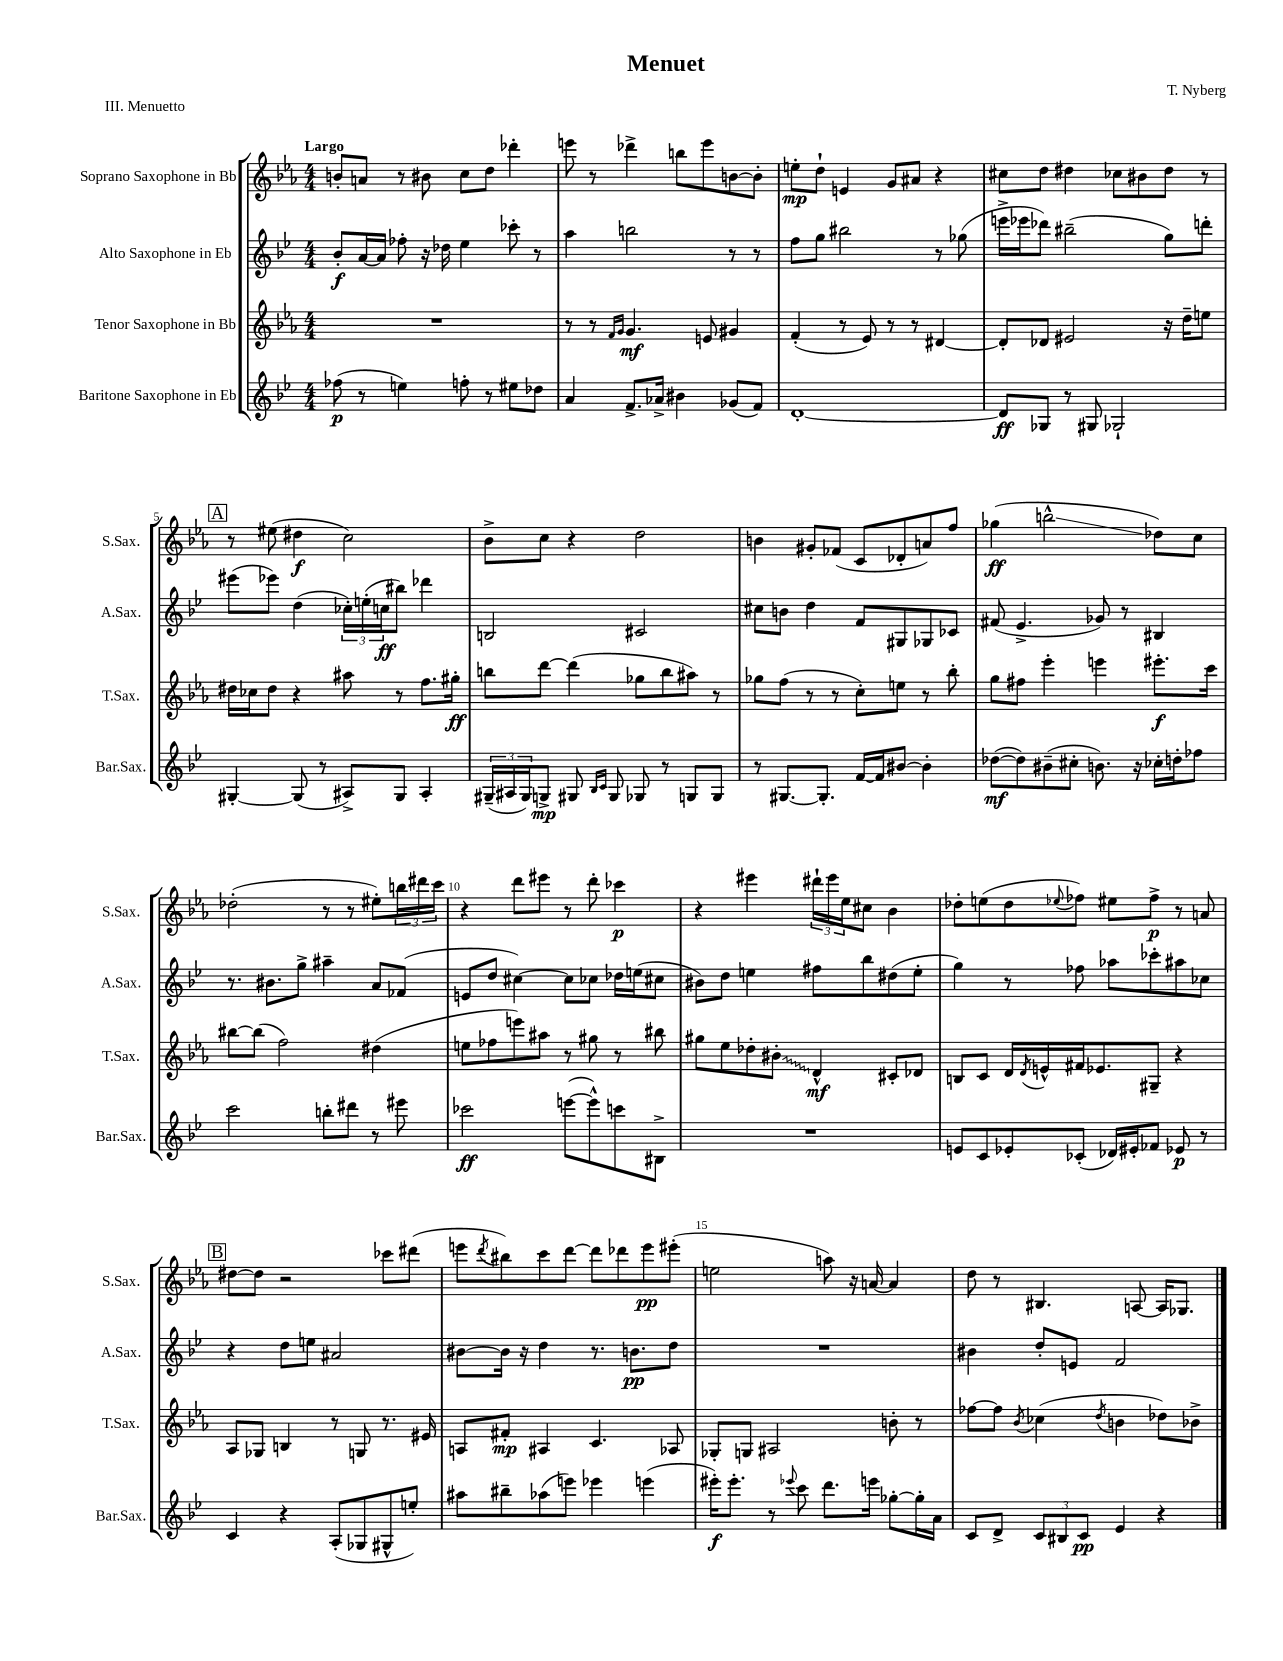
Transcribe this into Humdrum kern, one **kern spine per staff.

**kern	**kern	**kern	**kern
*staff4	*staff3	*staff2	*staff1
*clefG2	*clefG2	*clefG2	*clefG2
*k[b-e-]	*k[b-e-a-]	*k[b-e-]	*k[b-e-a-]
*M4/4	*M4/4	*M4/4	*M4/4
(8ff-\	1r	8b-'/L	8b'/L
8r	.	[16a/L	8a/J
.	.	16a/]JJ	.
4ee\)	.	8ff-'\	8r
.	.	16r	8b#\
.	.	16dd-\	.
8ff'\	.	4ee-\	8cc\L
8r	.	.	8dd\J
8ee#\L	.	8ccc-'\	4ddd-'\
8dd-\J	.	8r	.
=	=	=	=
4a/	8r	4aa\	8eee\
.	8r	.	8r
.	16qqf/LL	.	.
.	16qqg/JJ	.	.
8.f^/L	4.g/	2bb\	4ddd-^\
16a-^/Jk	.	.	.
4b#\	.	.	8bb\L
.	8e/	.	8eee\
(8g-/L	4g#/	8r	[8b\
8f/J)	.	8r	8b'\]J
=	=	=	=
[1d'	(4f'/	8ff\L	8ee'\L
.	.	8gg\J	8dd`\J
.	8r	2bb#\	4e/
.	8e-/)	.	.
.	8r	.	8g/L
.	8r	.	8a#/J
.	[4d#/	8r	4r
.	.	(8gg-\	.
=	=	=	=
8d/]L	8d#'/]L	16eee^\LL	8cc#\L
.	.	16eee-\J	.
8G-/J	8d-/J	8ddd-\J)	8dd\J
8r	2e#/	(2bb#~\	4dd#\
8G#/	.	.	.
2G-`/	.	.	8cc-\L
.	.	.	8b#\
.	16r	8gg\L)	8dd#\J
.	16dd~\LK	.	.
.	8ee\J	8ddd'\J	8r
=	=	=	=
[4G#'/	16dd#\LL	(8eee#\L	8r
.	16cc-\J	.	.
.	8dd#\J	8eee-\J)	(8ee#\
(8G#/]	4r	(4dd\	4dd#\
8r	.	.	.
8A#^/L)	8aa#\	24cc-'\LL)	2cc\)
.	.	(24ee'\	.
.	.	24cc\J	.
8G#/J	8r	8bb#\J)	.
4A#'/	8.ff\L	4ddd-\	.
.	16gg#'\Jk	.	.
=	=	=	=
(24G#~/LL	8bb\L	2B/	8b-^\L
24A#/	.	.	.
24G#/J)	.	.	.
8G^/J	[8ddd\J	.	8cc\J
8G#/	(4ddd\]	.	4r
16qqB-/LL	.	.	.
16qqc/JJ	.	.	.
8G#/	.	.	.
8G-/	8gg-\L	2c#/	2dd\
8r	8bb\	.	.
8G/L	8aa#\J)	.	.
8G/J	8r	.	.
=	=	=	=
8r	8gg-\L	8cc#\L	4b\
[8.G#/L	(8ff\J	8b\J	.
.	8r	4dd\	8g#'/L
8.G#'/]J	.	.	.
.	8r	.	(8f-/J
[16f/LL	8cc'\L)	8f/L	8c/L
16f/]J	.	.	.
[8b#/J	8ee\J	8G#/	8d-'/
4b#'\]	8r	8G-/	8a/)
.	8bb-'\	8c-/J	8ff/J
=	=	=	=
([8dd-\L	8gg\L	(8f#/	(4gg-\
8dd-\])	8ff#\J	4.e-^/	.
(8b#~\	4eee-'\	.	2bb^^\
8cc#'\J	.	.	.
8.b\)	4eee\	8g-/)	.
.	.	8r	.
16r	.	.	.
16cc-'\LL	8.eee#'\L	4B#/	8dd-\L)
16dd'\J	.	.	.
8ff-\J	.	.	8cc\J
.	16ccc\Jk	.	.
=	=	=	=
2ccc\	[8bb#\L	8.r	(2dd-'\
.	(8bb#\]J	.	.
.	.	8.b#\L	.
.	2ff\)	.	.
.	.	8gg^\J	.
8bb'\L	.	4aa#~\	8r
8ddd#\J	.	.	8r
8r	(4dd#\	8a/L	8ee#'\L)
8eee#\	.	(8f-/J	24bb\L
.	.	.	24ddd#\
.	.	.	24ccc\JJ
=	=	=	=
2ccc-\	8ee\L	8e/L	4r
.	8ff-\	8dd/J	.
.	8eee\)	[4cc#\)	8ddd\L
.	8aa#\J	.	8eee#\J
([8eee\L	8r	8cc#\]L	8r
8eee^^\])	8gg#\	8cc-\J	8ddd'\
8ccc\	8r	16dd-\LL	4ccc-\
.	.	(16ee\J	.
8B#^\J	8bb#\	8cc#\J	.
=	=	=	=
1r	8gg#\L	8b#\L)	4r
.	8ee-\	8dd\J	.
.	8dd-'\	4ee\	4eee#\
.	8b#'\J	.	.
.	4d^^/	8ff#\L	24ddd#`\LL
.	.	.	24eee#\
.	.	.	24ee-\J
.	.	8bb-\	8cc#\J
.	8c#'/L	(8dd#\	4b-\
.	8d-/J	8ee'\J	.
=	=	=	=
8e/L	8B/L	4gg\)	8dd-'\L
8c/	8c/J	.	(8ee\
8e-'/	16d/LL	8r	8dd-\
.	8qd/	.	.
.	16e^^/	.	.
.	.	.	8qqee-/
(8c-'/J	16f#/J	8ff-\	8ff-\J)
.	8.e-/	.	.
16d-/LL)	.	8aa-\L	8ee#\L
16e#'/J	.	.	.
8f-/J	8G#~/J	8ccc-'\	8ff-^\J
8e-/	4r	8aa#\	8r
8r	.	8cc-\J	8a/
=	=	=	=
4c/	8A-/L	4r	[8dd#\L
.	8G-/J	.	8dd#\]J
4r	4B/	8dd\L	2r
.	.	8ee\J	.
(8A'/L	8r	2a#/	.
8G-/	8G/	.	.
8G#^^/	8.r	.	8ccc-\L
8ee'/J)	.	.	(8ddd#\J
.	16e#/	.	.
=	=	=	=
8aa#\L	8A/L	[8b#\L	8eee\L
.	.	.	8qddd/
8bb#~\	8f#'/J	16b#\]Jk	8bb#\)
.	.	16r	.
(8aa-\	4A#/	4dd\	8ccc\
8eee\J)	.	.	[8ddd\J
4eee-\	4.c/	8.r	8ddd\]L
.	.	.	8ddd-\
.	.	8.b\L	.
(4eee\	.	.	8eee\
.	8A-/	8dd\J	(8eee#'\J
=	=	=	=
16eee#'\LK)	8G-'/L	1r	2ee\
8.eee#'\J	.	.	.
.	8G/J	.	.
8r	2A#/	.	.
8qqeee-/	.	.	.
8ccc\	.	.	.
8.ddd\L	.	.	8aa\)
.	.	.	16r
16eee\Jk	.	.	[16a/
[8gg-'\L	8b'\	.	4a/]
16gg-'\]L	8r	.	.
16a\JJ	.	.	.
=	=	=	=
8c/L	[8ff-\L	4b#\	8dd\
8d^/J	8ff-\]J	.	8r
.	8qb-/	.	.
12c/L	(4cc-\	8dd'/L	4.B#/
12B#/	.	.	.
.	.	8e/J	.
12c/J	.	.	.
.	8qdd/	.	.
4e-/	4b\	2f/	.
.	.	.	[8A/
4r	8dd-\L)	.	16A/]LK
.	.	.	8.G-/J
.	8b-^\J	.	.
==	==	==	==
*-	*-	*-	*-
